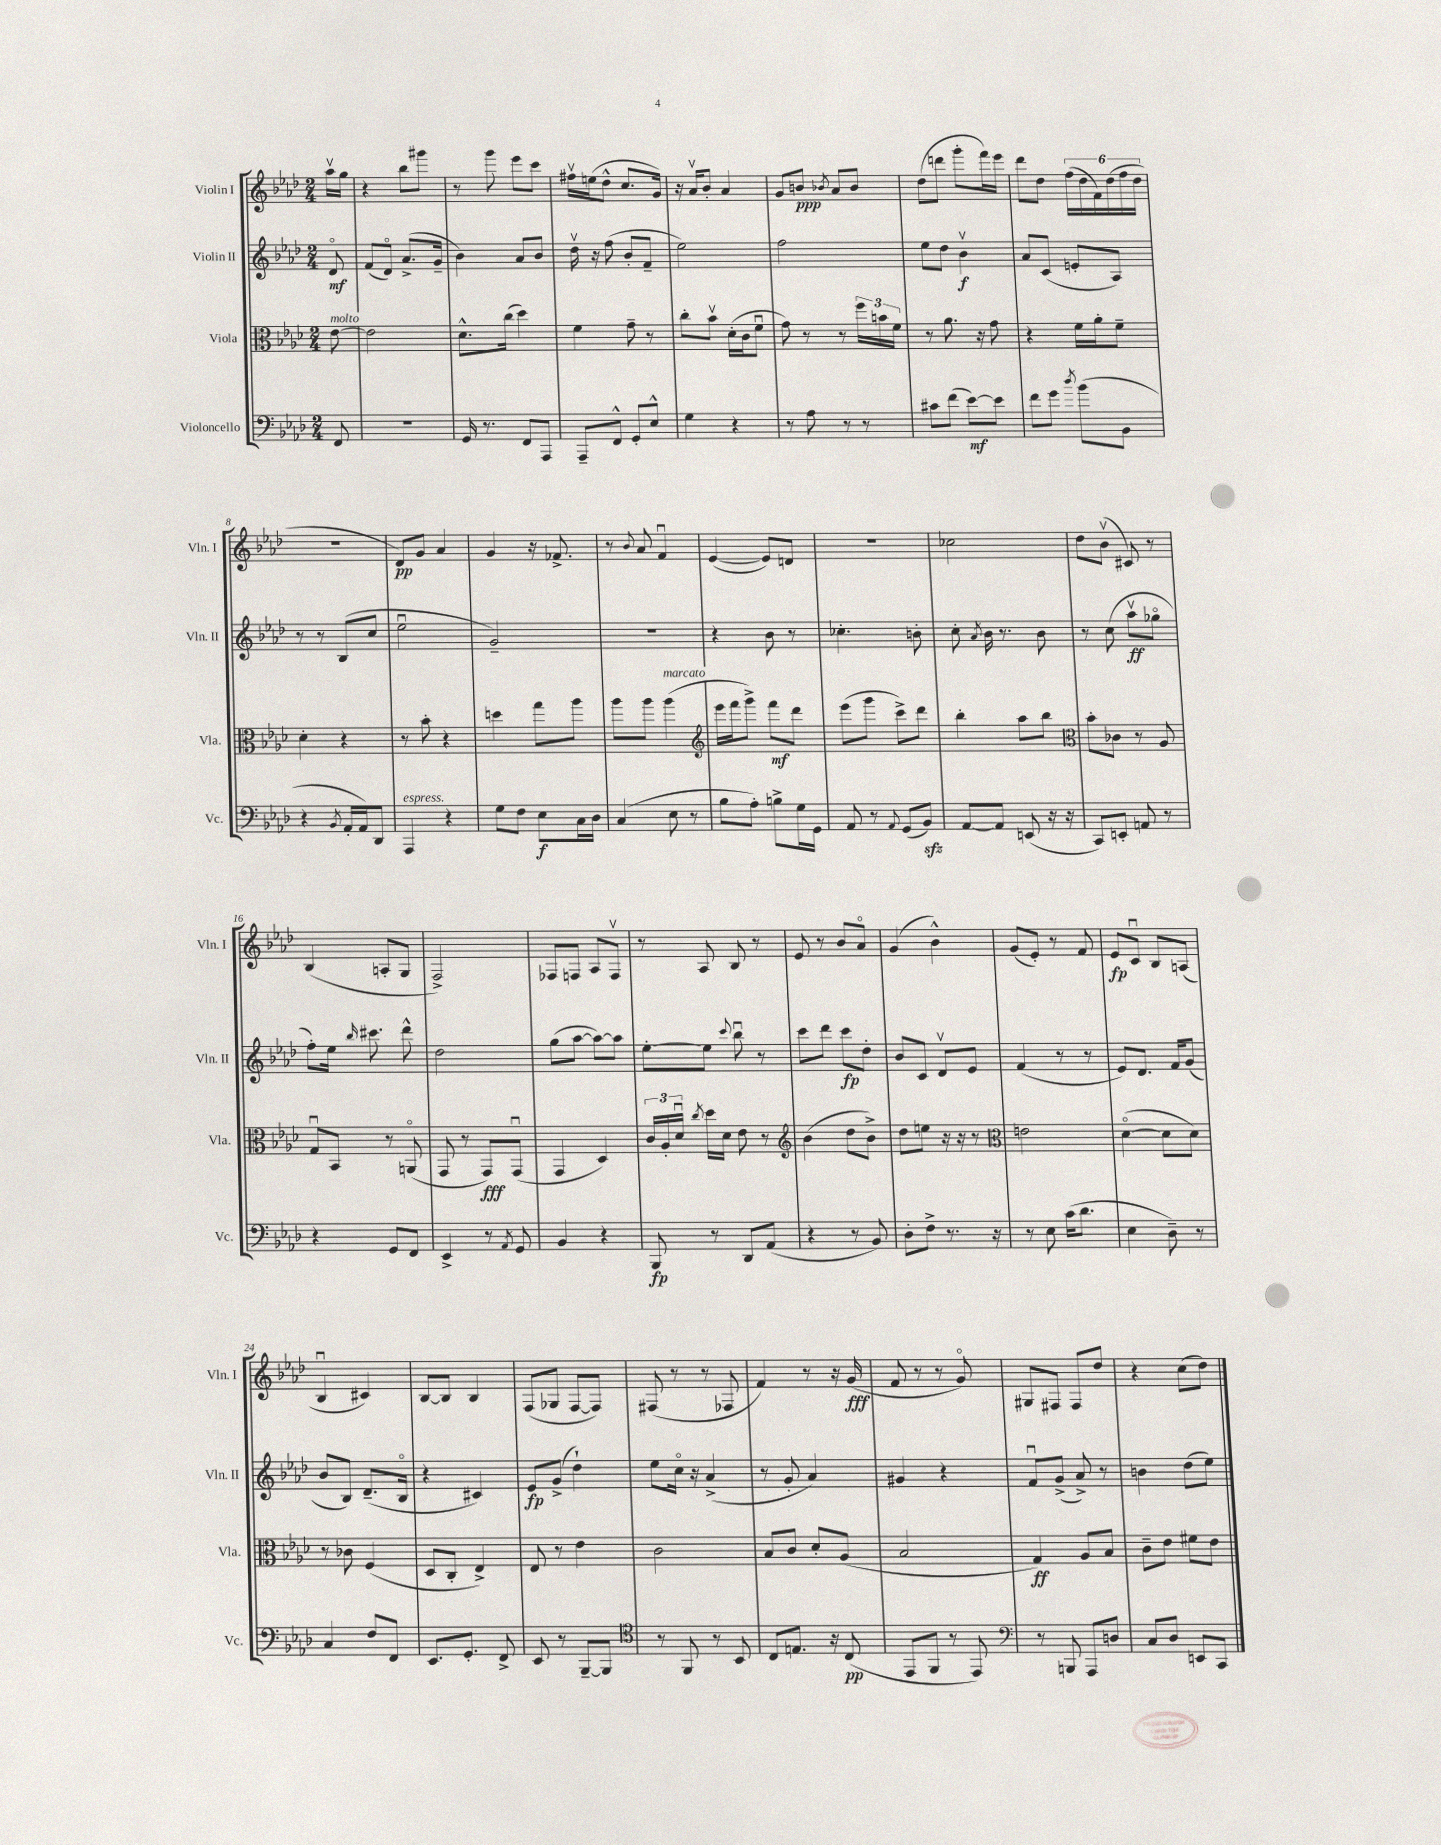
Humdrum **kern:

**kern	**dynam	**kern	**dynam	**kern	**dynam	**kern	**dynam
*part4	*part4	*part3	*part3	*part2	*part2	*part1	*part1
*staff4	*staff4	*staff3	*staff3	*staff2	*staff2	*staff1	*staff1
*I"Violoncello	*	*I"Viola	*	*I"Violin II	*	*I"Violin I	*
*I'Vc.	*	*I'Vla.	*	*I'Vln. II	*	*I'Vln. I	*
*clefF4	*	*clefC3	*	*clefG2	*	*clefG2	*
*k[b-e-a-d-]	*	*k[b-e-a-d-]	*	*k[b-e-a-d-]	*	*k[b-e-a-d-]	*
*M2/4	*	*M2/4	*	*M2/4	*	*M2/4	*
=	=	=	=	=	=	=	=
!	!	!LO:TX:a:i:t=molto	!	!	!	!	!
8FF/	.	[8e-\	.	8d-/	mf	16aa-v\LL	.
.	.	.	.	.	.	16gg\JJ	.
=1	=1	=1	=1	=1	=1	=1	=1
2r	.	2e-\]	.	(8f/L	.	4r	.
.	.	.	.	8d-/J)	.	.	.
.	.	.	.	(8.a-^/L	.	8bb-\L	.
.	.	.	.	.	.	8ggg#X\J	.
.	.	.	.	16g~/Jk	.	.	.
=2	=2	=2	=2	=2	=2	=2	=2
16GG/	.	8.d-^^\L	.	4b-\)	.	8r	.
8.r	.	.	.	.	.	.	.
.	.	.	.	.	.	8ggg\	.
.	.	(16cc\Jk	.	.	.	.	.
8FF/L	.	4dd-\)	.	8a-/L	.	8eee-\L	.
8AAA-/J	.	.	.	8b-/J	.	8ccc\J	.
=3	=3	=3	=3	=3	=3	=3	=3
8AAA-~/L	.	4f\	.	16dd-v\	.	16ff#Xv\LL	.
.	.	.	.	16r	.	(16een\J	.
8FF^^/J	.	.	.	(8ff\	.	8dd-^^\J	.
8GG'/L	.	8g~\	.	8b-'/L	.	8.cc/L	.
8E-^^/J	.	8r	.	8f~/J	.	.	.
.	.	.	.	.	.	16g/Jk)	.
=4	=4	=4	=4	=4	=4	=4	=4
4G\	.	8cc'\L	.	2ee-\)	.	16r	.
.	.	.	.	.	.	16a-v/KL	.
.	.	8b-v\J	.	.	.	8b-'/J	.
4r	.	(16d-'\LL	.	.	.	4a-/	.
.	.	16c\J	.	.	.	.	.
.	.	8fu\J	.	.	.	.	.
=5	=5	=5	=5	=5	=5	=5	=5
8r	.	8g\)	.	2ff\	.	8g/L	.
8A-\	.	8r	.	.	.	8bn/J	ppp
.	.	.	.	.	.	8qb-X/	.
8r	.	8r	.	.	.	8a-/L	.
8r	.	24ff\LL	.	.	.	8b-/J	.
.	.	24bn\	.	.	.	.	.
.	.	24f\JJ	.	.	.	.	.
=6	=6	=6	=6	=6	=6	=6	=6
8c#X\L	.	8r	.	8ee-\L	.	(8dd-\L	.
(8f\J	.	8.a-\	.	8dd-\J	.	8dddn\J	.
[8e-\L)	mf	.	.	4b-v\	f	8ggg'\L	.
.	.	16r	.	.	.	.	.
8e-\J]	.	8g\	.	.	.	16fff\L)	.
.	.	.	.	.	.	16eee-\JJ	.
=7	=7	=7	=7	=7	=7	=7	=7
8f\L	.	4r	.	8a-/L	.	8ddd-\L	.
8g\J	.	.	.	(8c/J	.	8dd-\J	.
8qdd-/	.	.	.	.	.	.	.
(8b-\L	.	16f\LL	.	8en'/L	.	(24ff\LL	.
.	.	.	.	.	.	24dd-\	.
.	.	16a-'\J	.	.	.	.	.
.	.	.	.	.	.	24f\)	.
8BB-\J	.	8f~\J	.	8A-/J)	.	(24dd-\	.
.	.	.	.	.	.	24ff\	.
.	.	.	.	.	.	24dd-\JJ	.
!!LO:LB:g=z
=8	=8	=8	=8	=8	=8	=8	=8
4r	.	4d-'\	.	8r	.	2r	.
.	.	.	.	8r	.	.	.
8qBB-/	.	.	.	.	.	.	.
16AA-'/LL	.	4r	.	(8B-/L	.	.	.
16AA-/J)	.	.	.	.	.	.	.
8DD-/J	.	.	.	8cc/J	.	.	.
=9	=9	=9	=9	=9	=9	=9	=9
!LO:TX:a:i:t=espress.	!	!	!	!	!	!	!
4AAA-/	.	8r	.	2ee-u\	.	8d-/L)	pp
.	.	8b-'\	.	.	.	8g/J	.
4r	.	4r	.	.	.	4a-/	.
=10	=10	=10	=10	=10	=10	=10	=10
8G\L	.	4ddn\	.	2g~/)	.	4g/	.
8F\J	.	.	.	.	.	.	.
8E-\L	f	8gg\L	.	.	.	16r	.
.	.	.	.	.	.	8.f-X^/	.
16C\L	.	8aa-\J	.	.	.	.	.
16D-\JJ	.	.	.	.	.	.	.
=11	=11	=11	=11	=11	=11	=11	=11
(4C/	.	8aa-\L	.	2r	.	8r	.
.	.	.	.	.	.	8qqb-/	.
.	.	8aa-\J	.	.	.	8a-/	.
!	!	!LO:TX:a:i:t=marcato	!	!	!	!	!
8E-\	.	(4aa-\	.	.	.	4fu/	.
8r	.	.	.	.	.	.	.
=12	=12	=12	=12	=12	=12	=12	=12
*	*	*clefG2	*	*	*	*	*
8B-\L	.	16eee-\LL	.	4r	.	([4e-/	.
.	.	16fff\J	.	.	.	.	.
8A-'\J)	.	8ggg^\J)	.	.	.	.	.
8Bn^\L	.	8fff\L	mf	8b-\	.	8e-/L])	.
16G\L	.	8ddd-\J	.	8r	.	8dn/J	.
16GG\JJ	.	.	.	.	.	.	.
=13	=13	=13	=13	=13	=13	=13	=13
8AA-/	.	(8eee-\L	.	4.cc-X'\	.	2r	.
8r	.	8ggg\J	.	.	.	.	.
8qqAA-/	.	.	.	.	.	.	.
(8GG/L	.	8ccc^\L)	.	.	.	.	.
8BB-zz/J)	.	8ddd-\J	.	8bn'\	.	.	.
=14	=14	=14	=14	=14	=14	=14	=14
[8AA-/L	.	4bb-'\	.	8cc'\	.	2cc-X\	.
.	.	.	.	8qa-/	.	.	.
8AA-/J]	.	.	.	16b-\	.	.	.
.	.	.	.	8.r	.	.	.
(8EEn/	.	8aa-\L	.	.	.	.	.
16r	.	8bb-\J	.	8b-\	.	.	.
16r	.	.	.	.	.	.	.
=15	=15	=15	=15	=15	=15	=15	=15
*	*	*clefC3	*	*	*	*	*
8CC/L)	.	8b-'\L	.	8r	.	8dd-\L	.
8EEn'/J	.	8c-X\J	.	(8cc\	.	(8b-v\J	.
8AAn/	.	8r	.	8aa-v\L	ff	8c#X/)	.
8r	.	8A-/	.	8gg-X\J	.	8r	.
!!LO:LB:g=z
=16	=16	=16	=16	=16	=16	=16	=16
4r	.	8Gu/L	.	8ff'\L)	.	(4B-/	.
.	.	8BB-/J	.	16ee-\Jk	.	.	.
.	.	.	.	16qqbb-/	.	.	.
.	.	.	.	8.ccc#X\	.	.	.
8GG/L	.	8r	.	.	.	8An'/L	.
8FF/J	.	(8AAn/	.	8ddd-^^\	.	8G/J	.
=17	=17	=17	=17	=17	=17	=17	=17
4EE-^/	.	8GG/	.	2dd-\	.	2F^/)	.
.	.	8r	.	.	.	.	.
8r	.	8GG/L)	fff	.	.	.	.
8qAA-/	.	.	.	.	.	.	.
8GG/	.	(8GGu/J	.	.	.	.	.
=18	=18	=18	=18	=18	=18	=18	=18
4BB-/	.	4GG/	.	(8gg\L	.	8F-X/L	.
.	.	.	.	[8aa-\J	.	8Fn/J	.
4r	.	4D-/)	.	8aa-\L_)	.	8A-/L	.
.	.	.	.	8aa-\J]	.	8Fv/J	.
=19	=19	=19	=19	=19	=19	=19	=19
8BBB-/	fp	24c/LL	.	[8ee-'\L	.	8r	.
.	.	24A-'/	.	.	.	.	.
.	.	24d-u/JJ	.	.	.	.	.
.	.	8qcc/	.	.	.	.	.
8r	.	16dd-\LL	.	8ee-\J]	.	8A-/	.
.	.	16d-\JJ	.	.	.	.	.
.	.	.	.	8qqccc/	.	.	.
8DD-/L	.	8e-\	.	8bb-u\	.	8B-/	.
(8AA-/J	.	8r	.	8r	.	8r	.
=20	=20	=20	=20	=20	=20	=20	=20
*	*	*clefG2	*	*	*	*	*
4r	.	(4b-\	.	8ccc\L	.	8e-/	.
.	.	.	.	8ddd-\J	.	8r	.
8r	.	8dd-\L	.	8ccc\L	fp	8b-/L	.
8BB-/)	.	8b-^\J)	.	8dd-'\J	.	8a-/J	.
=21	=21	=21	=21	=21	=21	=21	=21
8D-'\L	.	8dd-\L	.	8b-/L	.	(4g/	.
8F^\J	.	8een\J	.	8c/J	.	.	.
8.r	.	16r	.	8d-v/L	.	4b-^^\)	.
.	.	16r	.	.	.	.	.
.	.	8r	.	8e-/J	.	.	.
16r	.	.	.	.	.	.	.
=22	=22	=22	=22	=22	=22	=22	=22
*	*	*clefC3	*	*	*	*	*
8r	.	2en\	.	(4f/	.	(8g/L	.
8E-\	.	.	.	.	.	8e-'/J)	.
(16c\KL	.	.	.	8r	.	8r	.
8.d-\J	.	.	.	.	.	.	.
.	.	.	.	8r	.	8f/	.
=23	=23	=23	=23	=23	=23	=23	=23
4E-\	.	([4d-\	.	8e-/L)	.	8e-/L	fp
.	.	.	.	8.d-/J	.	8cu/J	.
8D-~\)	.	8d-\L]	.	.	.	8B-/L	.
.	.	.	.	16f/KL	.	.	.
8r	.	8d-\J)	.	(8g/J	.	(8An/J	.
!!LO:LB:g=z
=24	=24	=24	=24	=24	=24	=24	=24
4C/	.	8r	.	8b-/L	.	4B-u/	.
.	.	8c-X\	.	8B-/J)	.	.	.
8F/L	.	(4F/	.	(8.d-~/L	.	4c#X/)	.
8FF/J	.	.	.	.	.	.	.
.	.	.	.	16B-/Jk	.	.	.
=25	=25	=25	=25	=25	=25	=25	=25
8.EE-/L	.	8D-/L	.	4r	.	[8B-/L	.
.	.	8C'/J	.	.	.	8B-/J]	.
8.GG'/J	.	.	.	.	.	.	.
.	.	4E-^/)	.	4c#X/)	.	4B-/	.
8FF^/	.	.	.	.	.	.	.
=26	=26	=26	=26	=26	=26	=26	=26
8EE-/	.	8E-/	.	8e-/L	fp	(8F/L	.
8r	.	8r	.	(8g^/J	.	8G-X/J	.
[8BBB-~/L	.	4e-\	.	4dd-`\)	.	[8F/L	.
8BBB-/J]	.	.	.	.	.	8F/J])	.
=27	=27	=27	=27	=27	=27	=27	=27
*clefC4	*	*	*	*	*	*	*
8r	.	2c\	.	8ee-\L	.	(8F#X/	.
8FF/	.	.	.	16cc\Jk	.	8r	.
.	.	.	.	16r	.	.	.
8r	.	.	.	(4a-^/	.	8r	.
8BB-/	.	.	.	.	.	8F-X/	.
=28	=28	=28	=28	=28	=28	=28	=28
8C/L	.	8B-/L	.	8r	.	4f/)	.
8.En/J	.	8c/J	.	8g'/	.	.	.
.	.	8d-'/L	.	4a-/)	.	8r	.
16r	.	.	.	.	.	.	.
(8C/	pp	(8A-/J	.	.	.	16r	.
.	.	.	.	.	.	(16g/	fff
=29	=29	=29	=29	=29	=29	=29	=29
8EE-/L	.	2B-/	.	4g#X/	.	8f/	.
8FF/J	.	.	.	.	.	8r	.
8r	.	.	.	4r	.	8r	.
8EE-/)	.	.	.	.	.	8g/)	.
=30	=30	=30	=30	=30	=30	=30	=30
*clefF4	*	*	*	*	*	*	*
8r	.	4G/)	ff	8fu/L	.	8G#X/L	.
8BBBn/	.	.	.	(8g^/J	.	8F#X/J	.
8AAA-/L	.	8A-/L	.	8a-^/)	.	8F#/L	.
8Dn/J	.	8B-/J	.	8r	.	8dd-/J	.
=31	=31	=31	=31	=31	=31	=31	=31
8C/L	.	8c~\L	.	4bn\	.	4r	.
8D-/J	.	8e-\J	.	.	.	.	.
8EEn/L	.	8f#X\L	.	(8dd-\L	.	(8cc\L	.
8CC/J	.	8e-\J	.	8ee-\J)	.	8dd-\J)	.
==	==	==	==	==	==	==	==
*-	*-	*-	*-	*-	*-	*-	*-
